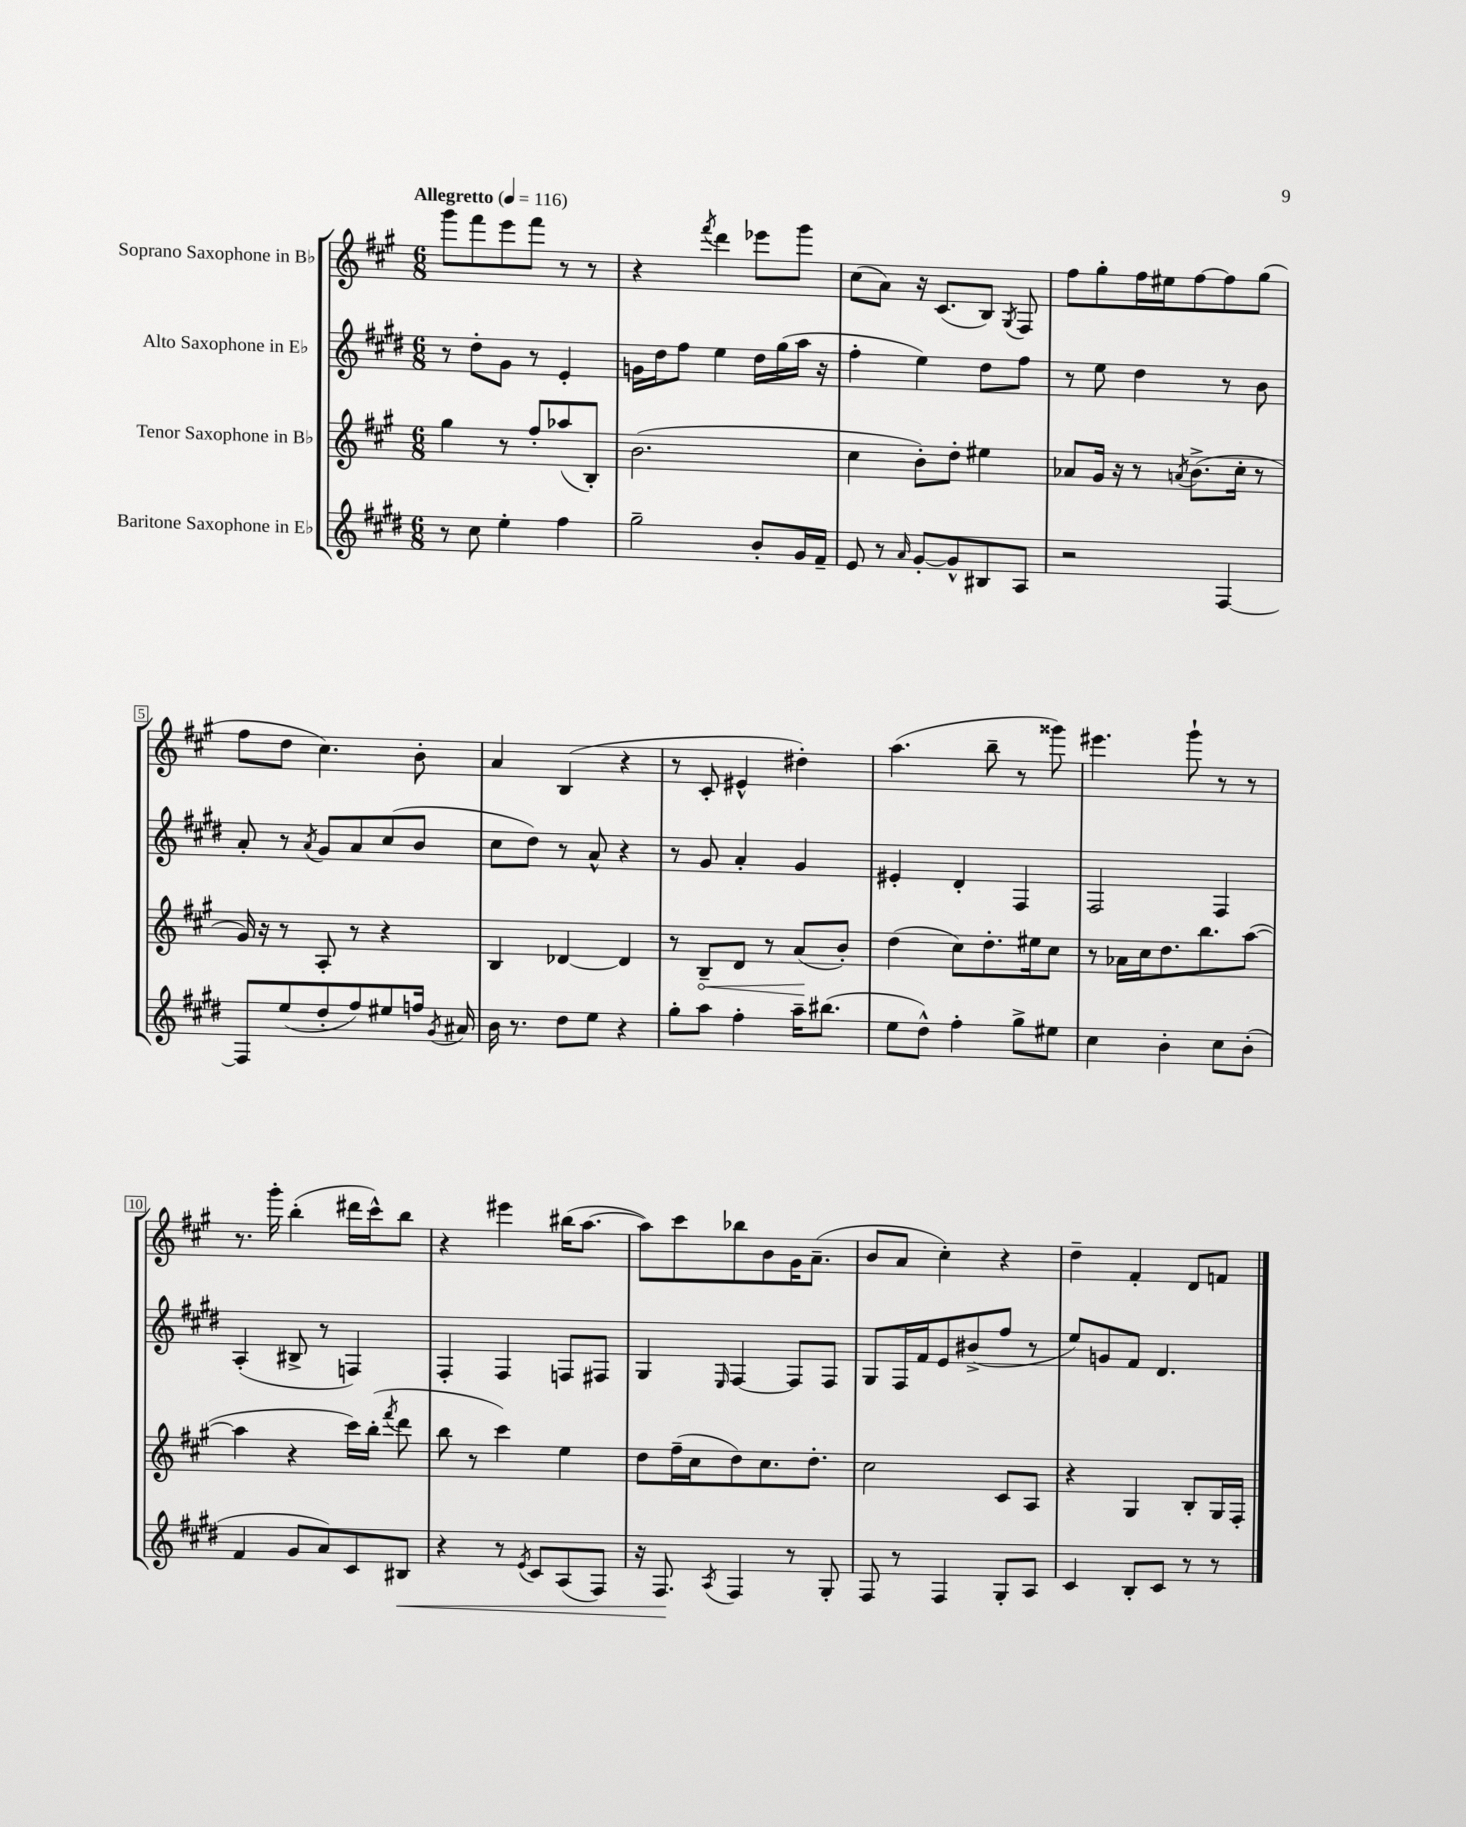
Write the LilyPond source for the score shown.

<<
\new StaffGroup <<
\new Staff = "s0" \with { instrumentName = "Soprano Saxophone in Bb" } {
    \clef treble \key a \major \numericTimeSignature \time 6/8 \tempo "Allegretto" 4 = 116
    \autoBeamOff gis'''8[ fis'''8 e'''8 fis'''8] r8 r8 |
    r4 \acciaccatura { fis'''8 } d'''4 ees'''8[ gis'''8] |
    cis''8[( a'8]) r16 cis'8.[( b8]) \acciaccatura { gis8 } fis8 |
    fis''8[ gis''8-. fis''16 eis''16 fis''8~ fis''8 gis''8]( |
    fis''8[ d''8] cis''4.) b'8-. |
    a'4 b4( r4 |
    r8 cis'8-. eis'4-^ dis''4-.) |
    a''4.( b''8-- r8 gisis'''8) |
    eis'''4. gis'''8-! r8 r8 |
    r8. gis'''16-. b''4-.( dis'''16[ cis'''16-^) b''8] |
    r4 eis'''4 bis''16[( a''8.]~ |
    a''8[) cis'''8 bes''8 b'8 gis'16 a'8.]--( |
    b'8[ a'8] cis''4-.) r4 |
    d''4-- fis'4-. d'8[ f'8] \bar "|." |
}
\new Staff = "s1" \with { instrumentName = "Alto Saxophone in Eb" } {
    \clef treble \key e \major \numericTimeSignature \time 6/8
    \autoBeamOff r8 dis''8[-. gis'8] r8 e'4-. |
    g'16[ dis''16 fis''8] e''4 dis''16[ gis''16( a''16] r16 |
    fis''4-. e''4) dis''8[ fis''8] |
    r8 e''8 dis''4 r8 b'8 |
    a'8-. r8 \acciaccatura { a'8 } gis'8[ a'8 cis''8( b'8] |
    cis''8[ dis''8]) r8 a'8-^ r4 |
    r8 gis'8 a'4-. gis'4 |
    eis'4-. dis'4-. fis4 |
    fis2 fis4 |
    a4-.( bis8-> r8 f4) |
    fis4-. fis4 f8[ fis8] |
    gis4 \grace { e16 } fis4~ fis8[ fis8] |
    gis8[ fis16 fis'16 e'8 bis'8->( fis''8] r8 |
    e''8[) g'8 fis'8] dis'4. \bar "|." |
}
\new Staff = "s2" \with { instrumentName = "Tenor Saxophone in Bb" } {
    \clef treble \key a \major \numericTimeSignature \time 6/8
    \autoBeamOff gis''4 r8 fis''8[-. aes''8( b8]-.) |
    b'2.( |
    cis''4 b'8[-.) d''8]-. eis''4 |
    aes'8[ gis'16] r16 r8 \acciaccatura { a'8 } b'8.[->( cis''16]-. r8 |
    gis'16) r16 r8 a8-. r8 r4 |
    b4 des'4~ des'4 |
    r8 \once \override Hairpin.circled-tip = ##t b8[--\< d'8] r8 a'8[\!( b'8]-.) |
    d''4( cis''8[) d''8.-. eis''16 cis''8] |
    r8 aes'16[ cis''16 d''8. b''8. a''8]~( |
    a''4 r4 cis'''16[) b''16]-.( \acciaccatura { fis'''8 } d'''8 |
    b''8 r8 cis'''4) e''4 |
    d''8[ fis''16--( cis''16 d''8) cis''8. d''8.]-. |
    cis''2 cis'8[ a8] |
    r4 gis4 b8[-. gis16 fis16]-. \bar "|." |
}
\new Staff = "s3" \with { instrumentName = "Baritone Saxophone in Eb" } {
    \clef treble \key e \major \numericTimeSignature \time 6/8
    \autoBeamOff r8 cis''8 e''4-. fis''4 |
    gis''2-- b'8[-. gis'16 fis'16]-- |
    e'8 r8 \grace { a'16 } gis'8[~-. gis'8-^ bis8 a8] |
    r2 fis4~ |
    fis8[ e''8( dis''8-. fis''8) eis''8 f''16] \acciaccatura { gis'8 } ais'16 |
    b'16 r8. dis''8[ e''8] r4 |
    gis''8[-. a''8] fis''4-. a''16[-- bis''8.]( |
    e''8[ dis''8]-^) fis''4-. gis''8[-> eis''8] |
    cis''4 b'4-. cis''8[ b'8]-.( |
    fis'4 gis'8[ a'8) cis'8 bis8]\< |
    r4 r8 \acciaccatura { e'8 } cis'8[ a8( fis8]) |
    r16 fis8.\! \acciaccatura { a8 } fis4 r8 gis8-. |
    fis8 r8 fis4 gis8[-. a8] |
    cis'4 b8[-. cis'8] r8 r8 \bar "|." |
}
>>
>>
\layout { \context { \Score \override BarNumber.stencil = #(make-stencil-boxer 0.1 0.3 ly:text-interface::print) } }
